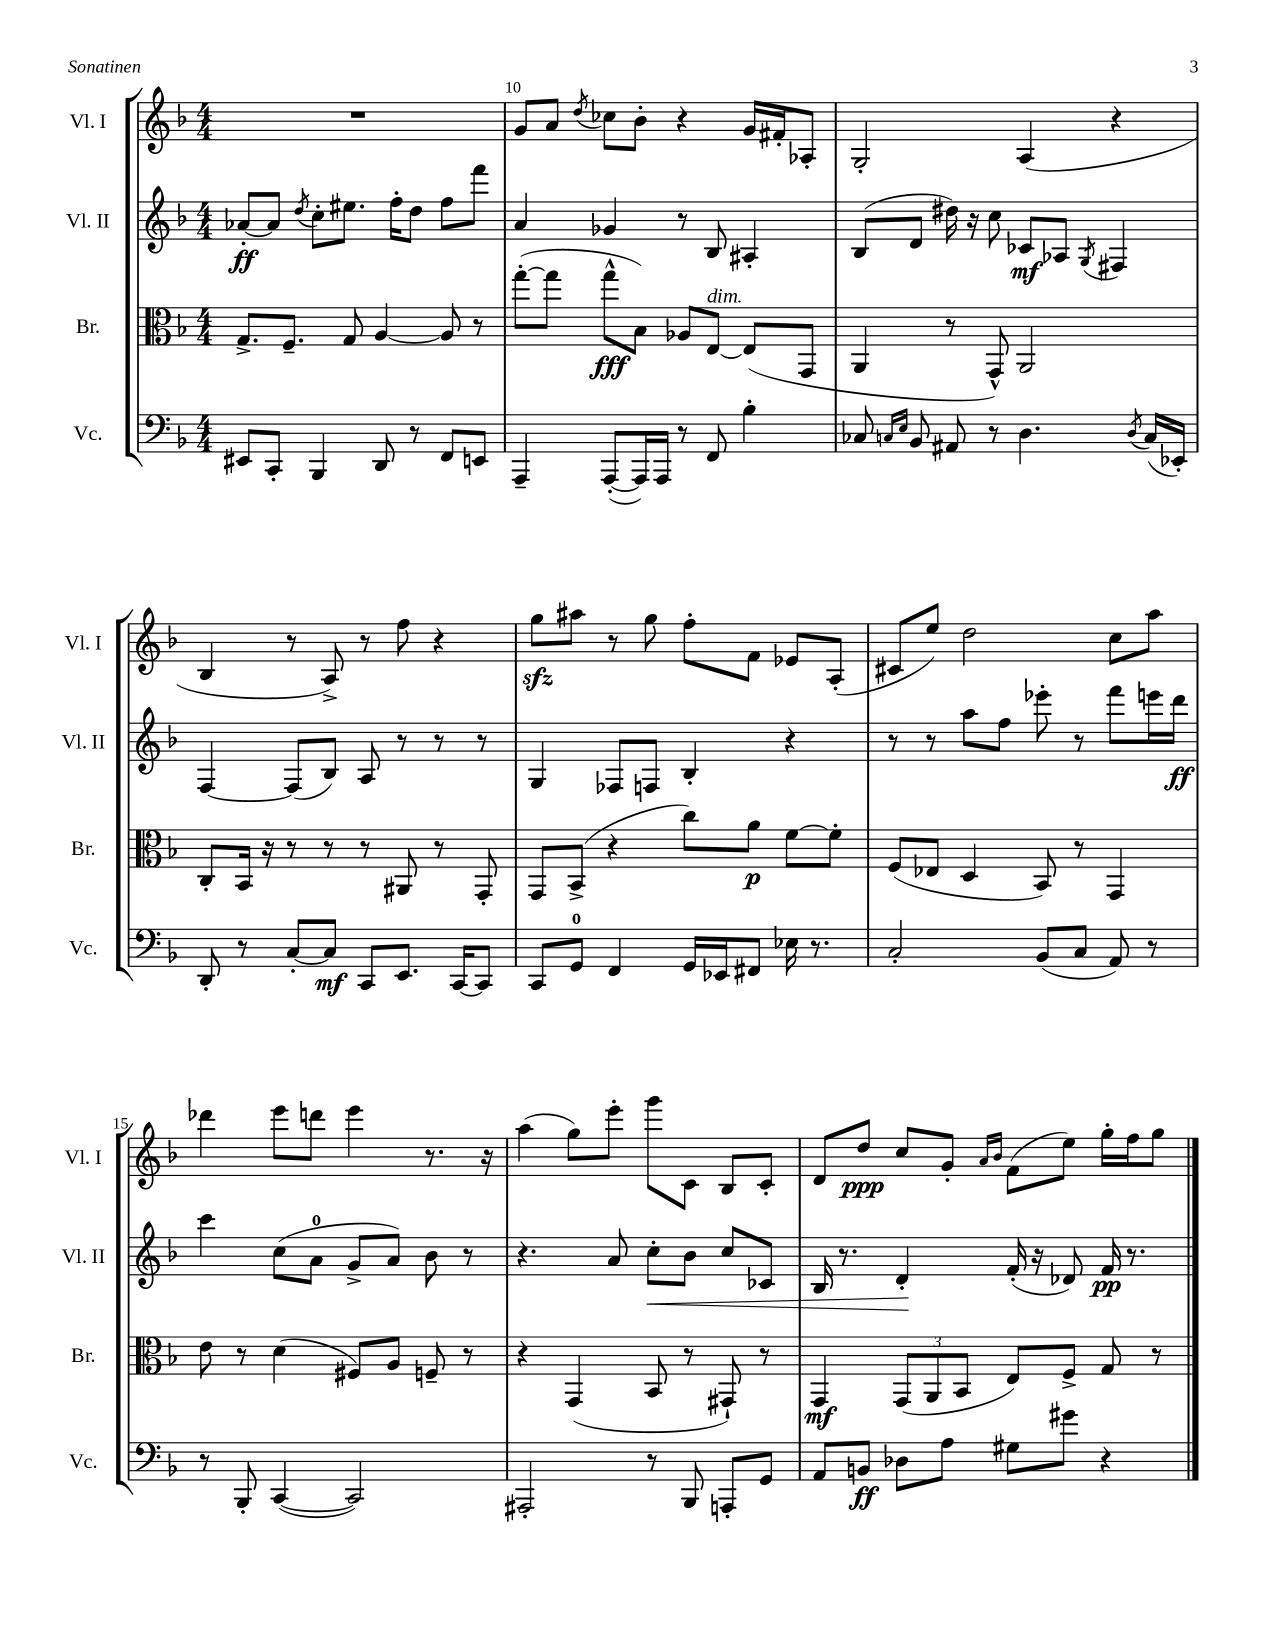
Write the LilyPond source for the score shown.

<<
\new StaffGroup <<
\new Staff = "s0" \with { instrumentName = "Vl. I" shortInstrumentName = "Vl. I" } {
    \clef treble \key f \major \numericTimeSignature \time 4/4
    \autoBeamOff R1 |
    g'8[ a'8] \acciaccatura { d''8 } ces''8[ bes'8]-. r4 g'16[ fis'16-. aes8]-. |
    g2-. a4( r4 |
    bes4 r8 a8->) r8 f''8 r4 |
    g''8[\sfz ais''8] r8 g''8 f''8[-. f'8] ees'8[ a8]-.( |
    cis'8[ e''8]) d''2 c''8[ a''8] |
    des'''4 e'''8[ d'''8] e'''4 r8. r16 |
    a''4( g''8[) e'''8]-. g'''8[ c'8] bes8[ c'8]-. |
    d'8[ d''8]\ppp c''8[ g'8]-. \grace { a'16[ bes'16] } f'8[( e''8]) g''16[-. f''16 g''8] \bar "|." |
}
\new Staff = "s1" \with { instrumentName = "Vl. II" shortInstrumentName = "Vl. II" } {
    \clef treble \key f \major \numericTimeSignature \time 4/4
    \autoBeamOff aes'8[~-.\ff aes'8] \acciaccatura { d''8 } c''8[-. eis''8.] f''16[-. d''8] f''8[ f'''8] |
    a'4 ges'4 r8 bes8 ais4-. |
    bes8[( d'8] dis''16) r16 c''8 ces'8[\mf aes8] \acciaccatura { g8 } fis4 |
    f4~ f8[( bes8]) a8 r8 r8 r8 |
    g4 fes8[ f8] bes4-. r4 |
    r8 r8 a''8[ f''8] ees'''8-. r8 f'''8[ e'''16 d'''16]\ff |
    c'''4 c''8[( a'8]-0 g'8[-> a'8]) bes'8 r8 |
    r4. a'8 c''8[-.\< bes'8] c''8[ ces'8] |
    bes16 r8. d'4-.\! f'16-.( r16 des'8) f'16\pp r8. \bar "|." |
}
\new Staff = "s2" \with { instrumentName = "Br." shortInstrumentName = "Br." } {
    \clef alto \key f \major \numericTimeSignature \time 4/4
    \autoBeamOff g8.[-> f8.]-- g8 a4~ a8 r8 |
    g''8[~-.( g''8] g''8[-^\fff bes8]) aes8[ e8]~^\markup { \italic "dim." } e8[( g,8] |
    a,4 r8 g,8-^) a,2 |
    c8[-. bes,16] r16 r8 r8 r8 ais,8 r8 g,8-. |
    g,8[ bes,8]->( r4 c''8[) a'8]\p f'8[~ f'8]-. |
    f8[( ees8] d4 bes,8) r8 g,4 |
    e'8 r8 d'4( fis8[) a8] f8-- r8 |
    r4 g,4( bes,8 r8 gis,8-!) r8 |
    g,4\mf \tuplet 3/2 { g,8[( a,8 bes,8] } e8[) f8]-> g8 r8 \bar "|." |
}
\new Staff = "s3" \with { instrumentName = "Vc." shortInstrumentName = "Vc." } {
    \clef bass \key f \major \numericTimeSignature \time 4/4
    \autoBeamOff eis,8[ c,8]-. bes,,4 d,8 r8 f,8[ e,8] |
    a,,4-- a,,8[~-.( a,,16) a,,16] r8 f,8 bes4-. |
    ces8 \grace { c16[ e16] } bes,8 ais,8 r8 d4. \acciaccatura { d8 } c16[( ees,16]-.) |
    d,8-. r8 c8[~-. c8]\mf c,8[ e,8.] c,16[~ c,8] |
    c,8[ g,8]-0 f,4 g,16[ ees,16 fis,8] ees16 r8. |
    c2-. bes,8[( c8] a,8) r8 |
    r8 bes,,8-. c,4~( c,2) |
    ais,,2-. r8 bes,,8 a,,8[-. g,8] |
    a,8[ b,8]\ff des8[ a8] gis8[ gis'8] r4 \bar "|." |
}
>>
>>
\layout { \context { \Score currentBarNumber = #9 \override BarNumber.break-visibility = ##(#f #t #t) barNumberVisibility = #(every-nth-bar-number-visible 5) } }
